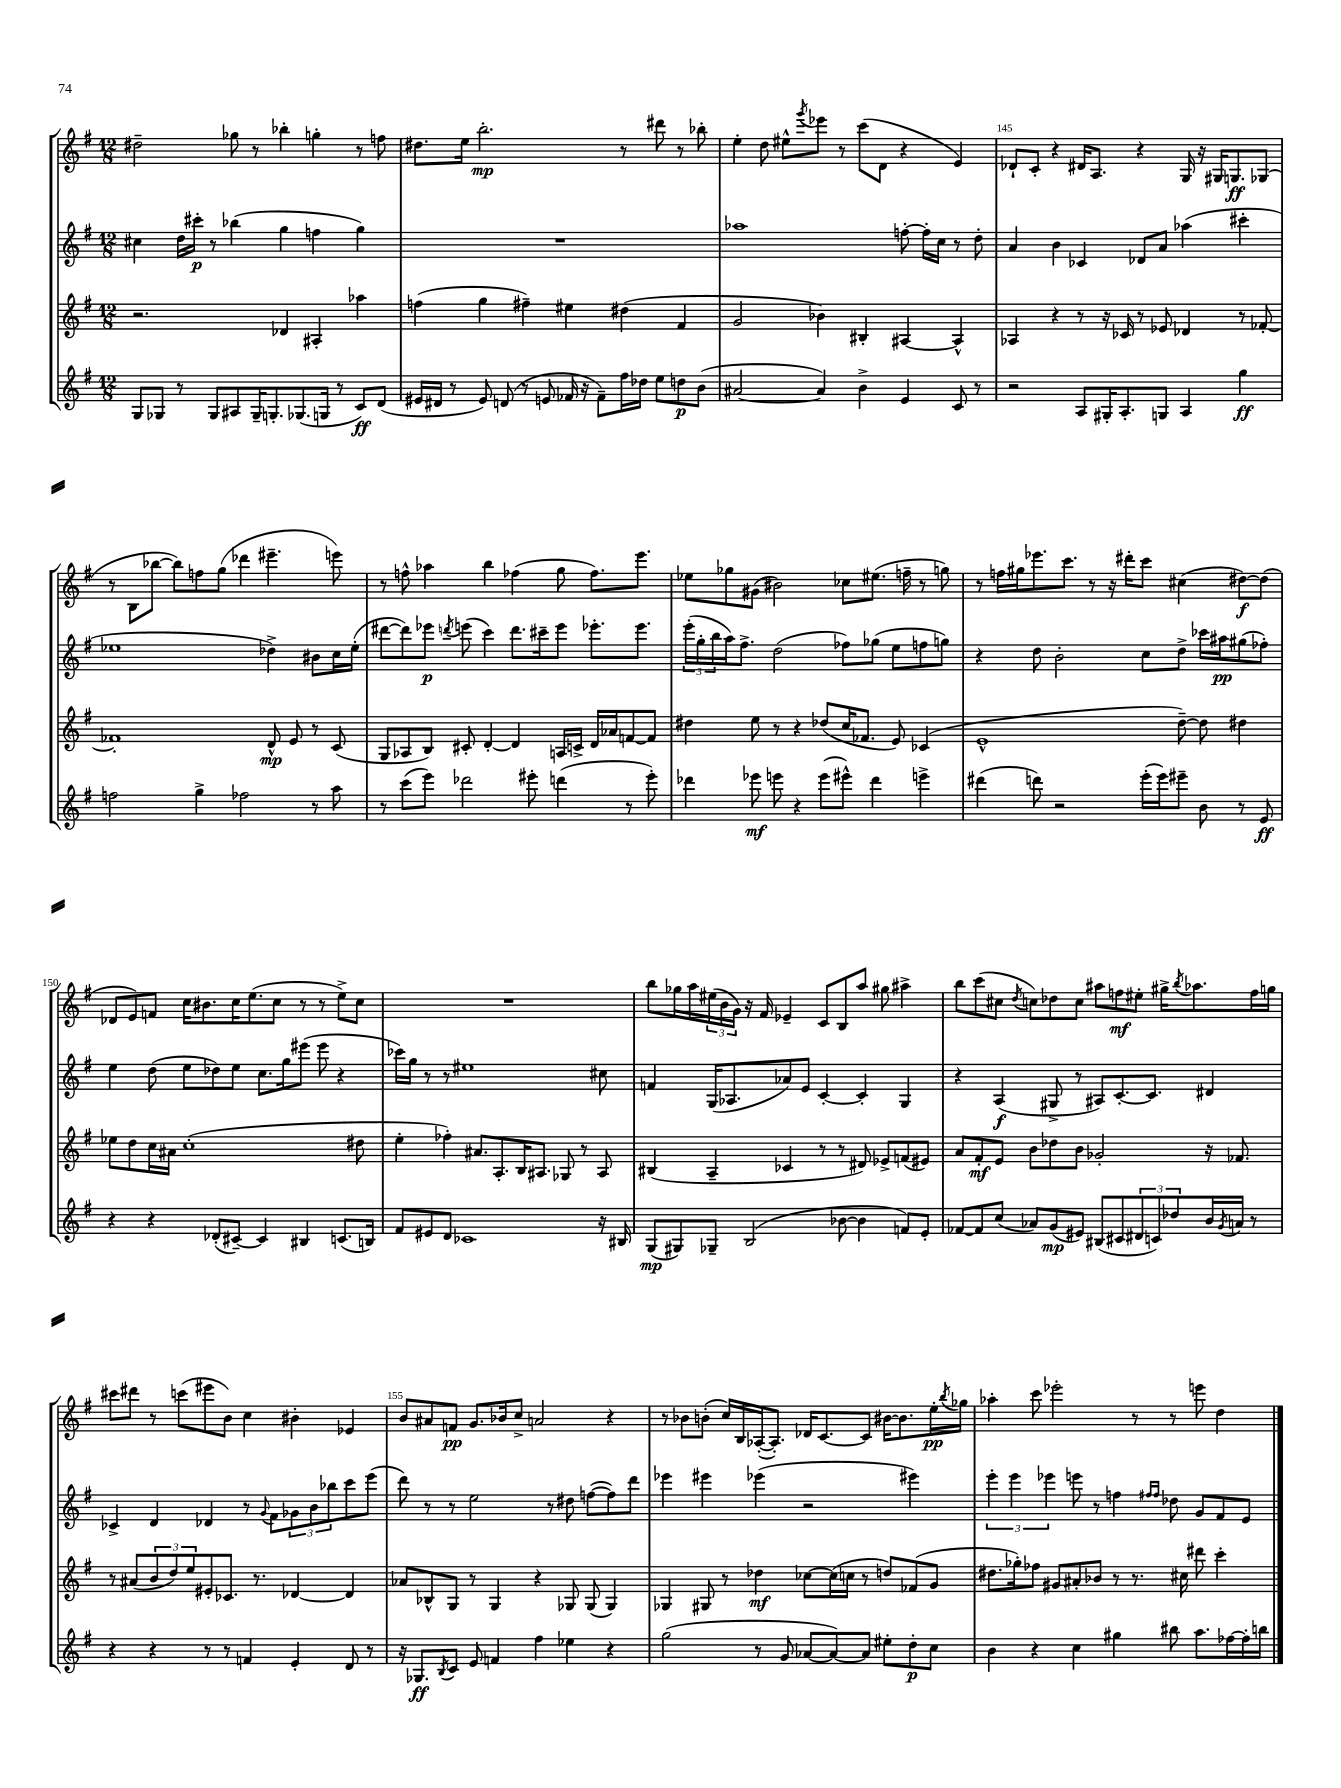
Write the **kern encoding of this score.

**kern	**kern	**kern	**kern
*staff4	*staff3	*staff2	*staff1
*clefG2	*clefG2	*clefG2	*clefG2
*k[f#]	*k[f#]	*k[f#]	*k[f#]
*M12/8	*M12/8	*M12/8	*M12/8
8G	2.r	4cc#	2dd#~
8G-	.	.	.
8r	.	16dd	.
.	.	16ccc#'	.
8G-	.	8r	.
8A#	.	(4bb-	8gg-
16G-~	.	.	8r
8.G'	.	.	.
.	4d-	4gg	4bb-'
(8.G-	.	.	.
.	4A#'	4ff	4gg'
16G	.	.	.
8r	.	.	.
8c)	4aa-	4gg)	8r
(8d	.	.	8ff
=	=	=	=
16e#	(4ff	1.r	8.dd#
16d#	.	.	.
8r	.	.	.
.	.	.	16ee
8e#)	4gg	.	2.bb'
(8d	.	.	.
8r	4ff#~)	.	.
8e	.	.	.
16f-	4ee#	.	.
16r	.	.	.
8f-~)	.	.	.
16ff#	(4dd#	.	8r
16dd-	.	.	.
8ee	.	.	8ddd#
8dd	4f#	.	8r
(8b	.	.	8bb-'
=	=	=	=
[2a#	2g	1aa-	4ee'
.	.	.	8dd
.	.	.	8ee#^^
.	.	.	8qggg
4a#])	4b-)	.	8eee-
.	.	.	8r
4b^	4B#'	.	(8ccc
.	.	.	8d
4e	[4A#	[8ff'	4r
.	.	16ff']	.
.	.	16cc	.
8c	4A#^^]	8r	4e)
8r	.	8dd'	.
=	=	=	=
2r	4A-	4a	8d-`
.	.	.	8c'
.	4r	4b	4r
8A	8r	4c-	16d#
.	.	.	8.A
16G#'	16r	.	.
8.A'	16c-	.	.
.	8r	8d-	4r
8G	8e-	8a	.
4A	4d-	(4aa-	16G
.	.	.	16r
.	.	.	16G#
.	.	.	8.G
4gg	8r	4ccc#'	.
.	[8f-'	.	(8G-
=	=	=	=
2ff	1f-']	1ee-	8r
.	.	.	8B
.	.	.	[8bb-
.	.	.	8bb-])
4gg^	.	.	8ff
.	.	.	(8gg
2ff-	.	.	4ddd-
.	8d^^	4dd-^)	4.eee#~
.	8e	.	.
8r	8r	8b#	.
8aa	(8c	16cc	8eee)
.	.	(16ee-'	.
=	=	=	=
8r	8G	[8ddd#	8r
(8ccc	8A-	8ddd#])	8ff^^
8eee)	8B)	8eee-	4aa-
.	.	8qddd	.
2ddd-	8c#'	(8eee	.
.	[4d'	4ccc)	4bb
.	4d]	8.ddd	(4ff-
8eee#'	.	.	.
.	.	16ccc#~	.
(4ddd	16A	8eee	8gg
.	16c^	.	.
.	16d	8.eee-'	8.ff-)
.	16a-	.	.
8r	[8f	.	.
.	.	8.eee-	8.eee
8eee#')	8f]	.	.
=	=	=	=
4ddd-	4dd#	(24eee'	8ee-
.	.	24gg'	.
.	.	24bb	.
.	.	16aa)	8gg-
.	.	8.ff#^	.
8eee-	8ee	.	(8g#
8eee	8r	(2dd	2b#)
4r	4r	.	.
(8eee	(8dd-	.	.
8eee#^^)	16cc	8ff-)	8cc-
.	8.f-	.	.
4ddd-	.	(8gg-	(8.ee#
.	8e)	8ee	.
.	.	.	16ff~
4eee^	(4c-	8ff	8r
.	.	8gg)	8gg)
=	=	=	=
(4ddd#	1e^^	4r	8r
.	.	.	16ff
.	.	.	16gg#
8ddd)	.	8dd	8.eee-
2r	.	2b'	.
.	.	.	8.ccc
.	.	.	8r
.	.	.	16r
.	.	.	16ddd#'
(16eee'	.	8cc	8ccc
16eee)	.	.	.
8eee#~	[8dd~)	8dd^	(4cc#
8b	8dd]	16ccc-	.
.	.	16aa#	.
8r	4dd#	(8gg#	[8dd#)
8e	.	8ff-')	(8dd#]
=	=	=	=
4r	8ee-	4ee	8d-
.	8dd	.	8e)
4r	16cc	(8dd	8f
.	16a#	.	.
.	(1cc'	8ee	16cc
.	.	.	8.b#
(8d-'	.	8dd-)	.
[8c#~)	.	8ee	16cc
.	.	.	(8.ee
4c#]	.	8.cc	.
.	.	.	8cc
.	.	16gg	.
4B#	.	(8eee#	8r
.	.	8eee#	8r
(8.c	.	4r	8ee^)
.	8dd#	.	8cc
16B)	.	.	.
=	=	=	=
8f#	4ee'	16ccc-)	1.r
.	.	16gg	.
8e#	.	8r	.
8d	4ff-')	8r	.
1c-	.	1ee#	.
.	8.a#	.	.
.	8.A'	.	.
.	16B	.	.
.	8.A#	.	.
.	8G-	.	.
.	8r	.	.
16r	8A#	8cc#	.
16B#	.	.	.
=	=	=	=
(8G	(4B#	4f	8bb
8G#)	.	.	16gg-
.	.	.	16aa
8G-~	4A~	(16G	(24ee#
.	.	.	24b
.	.	8.A-	.
.	.	.	24g)
(2B	.	.	16r
.	.	.	16f#
.	4c-	8a-)	4e-~
.	.	8e	.
.	8r	[4c'	8c
[8b-	8r	.	8B
4b-]	8d#)	4c']	8aa
.	8e-^	.	8gg#
8f)	(8f	4G	4aa#^
8e'	8e#)	.	.
=	=	=	=
[8f-	8a	4r	8bb
8f-]	8f#'	.	(8ccc
(8cc	8e	(4A	8cc#
.	.	.	8qdd
8a-)	8b	.	8cc)
(8g	8dd-	8G#^	8dd-
8e#)	8b	8r	8cc
(8B#	2g-'	8A#)	8aa#
8c#	.	[8.c'	8ff
12d#	.	.	8ee#'
.	.	8.c]	.
12c)	.	.	.
.	.	.	16gg#^
12dd-	.	.	.
.	.	.	8qbb
.	.	.	8.aa-
16b	16r	4d#	.
8qg	.	.	.
16a	8.f-	.	.
8r	.	.	16ff
.	.	.	16gg
=	=	=	=
4r	8r	4c-^	8ccc#
.	(8a#	.	8ddd#
4r	12b	4d	8r
.	12dd)	.	.
.	.	.	(8ccc
.	12ee	.	.
8r	8e#'	4d-	8eee#
8r	8.c-	.	8b)
4f	.	8r	4cc
.	8.r	.	.
.	.	8qqg	.
.	.	8f#	.
4e'	[4d-	12g-	4b#'
.	.	12b	.
.	.	12bb-	.
8d	4d-]	8ccc	4e-
8r	.	(8eee	.
=	=	=	=
16r	8a-	8ddd)	8b
8.G-	.	.	.
.	8B-^^	8r	8a#
8qB	.	.	.
8c	8G	8r	8f
8e	8r	2ee	8.g
4f	4G	.	.
.	.	.	16b-
.	.	.	8cc^
4ff#	4r	.	2a
.	.	8r	.
4ee-	8G-	8dd#	.
.	(8G-	([8ff	.
4r	4G-)	8ff])	4r
.	.	8ddd	.
=	=	=	=
(2gg	4G-	4eee-	8r
.	.	.	8b-
.	8G#	4eee#	(8b'
.	8r	.	16cc)
.	.	.	16B
8r	4dd-	(4eee-	([16A-'
.	.	.	8.A-'])
8g	.	.	.
[8a-	[8cc-	2r	16d-
.	.	.	[8.c
8a-_)	(16cc-]	.	.
.	16cc	.	.
8a-]	8r	.	8c]
8ee#'	8dd)	.	[16b#
.	.	.	8.b#]
8dd'	(8f-	4eee#)	.
8cc	8g	.	16ee'
.	.	.	8qbb
.	.	.	16gg-
=	=	=	=
4b	8.dd#	6eee'	4aa-'
.	.	6eee	.
.	16gg-')	.	.
4r	8ff-	.	8ccc
.	.	6eee-	.
.	8g#	.	2eee-'
4cc	8a#'	8eee	.
.	8b-	8r	.
4gg#	8r	4ff	.
.	8.r	.	8r
.	.	16qqff#	.
.	.	16qqff#	.
8bb#	.	8dd-	8r
.	16cc#	.	.
8.aa	8ddd#	8g	8eee
.	4ccc'	8f#	4dd
[16ff-	.	.	.
16ff-']	.	8e	.
16bb	.	.	.
==	==	==	==
*-	*-	*-	*-
